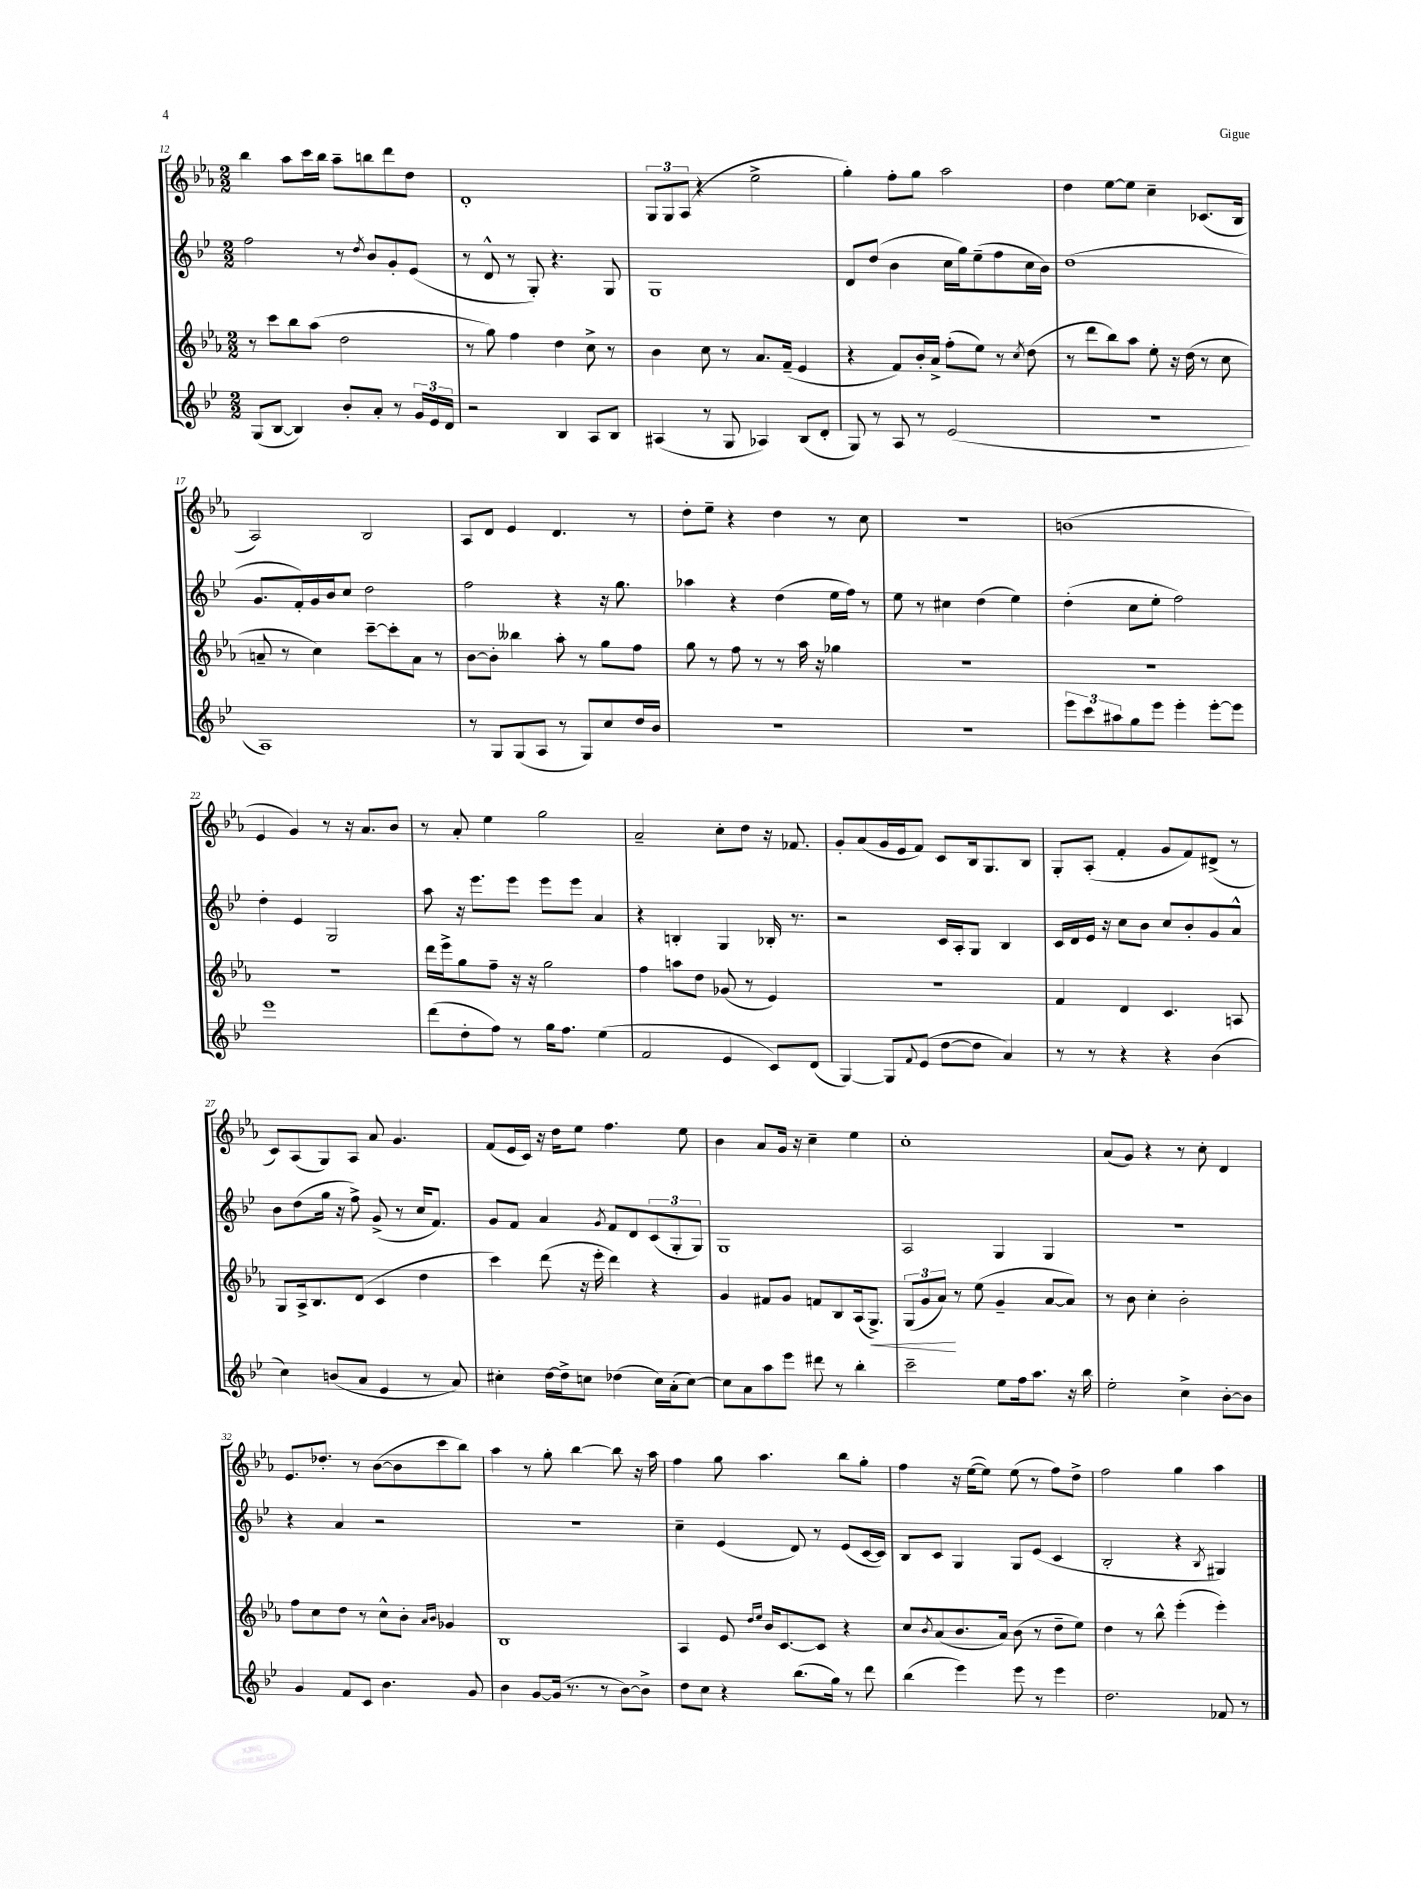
<<
\new StaffGroup <<
\new Staff = "s0" {
    \clef treble \key ees \major \numericTimeSignature \time 2/2
    bes''4 aes''8 c'''16 bes''16 aes''8-- b''8 d'''8 d''8 |
    d'1-. |
    \tuplet 3/2 { g8 g8 aes8( } r4 ees''2-> |
    g''4-.) f''8-. g''8 aes''2 |
    d''4 ees''8~ ees''8 c''4-- ces'8.( bes16 |
    aes2) bes2 |
    aes8 d'8 ees'4 d'4. r8 |
    d''8-. ees''8-- r4 d''4 r8 c''8 |
    r1 |
    b'1( |
    ees'4 g'4) r8 r16 aes'8. bes'8 |
    r8 aes'8-. ees''4 g''2 |
    aes'2-- c''8-. d''8 r16 fes'8. |
    g'8-. aes'8( g'16 ees'16 f'8) c'8 bes16 g8. bes8 |
    g8-. aes8-.( f'4-. g'8 f'8) dis'8->( r8 |
    c'8) aes8( g8) aes8 aes'8 g'4. |
    f'8( ees'16 c'16) r16 d''16 ees''8 f''4. ees''8 |
    bes'4 aes'8 g'16 r16 c''4-- ees''4 |
    c''1-. |
    aes'8( g'8) r4 r8 c''8-. d'4 |
    ees'8. des''8.-. r8 bes'8~( bes'8 c'''8 bes''8) |
    aes''4 r8 g''8-. bes''4~ bes''8 r16 aes''16 |
    f''4 g''8 aes''4. bes''8 g''8-. |
    f''4 r16 ees''16~( ees''8) ees''8( r8 f''8) d''8-> |
    f''2 g''4 aes''4 \bar "|." |
}
\new Staff = "s1" {
    \clef treble \key bes \major \numericTimeSignature \time 2/2
    f''2 r8 \acciaccatura { d''8 } bes'8 g'8-. ees'8( |
    r8 d'8-^ r8 g8-.) r4. g8 |
    g1 |
    d'8 d''8( bes'4 c''16 g''16) ees''8--( f''8 c''16 bes'16) |
    d''1( |
    g'8. f'16-.) g'16 bes'16 c''8 d''2 |
    f''2 r4 r16 g''8. |
    aes''4 r4 d''4( ees''16 f''16) r8 |
    ees''8 r8 cis''4 d''4( ees''4) |
    d''4-.( c''8 ees''8-. f''2) |
    d''4-. ees'4 g2 |
    a''8 r16 ees'''8. ees'''8 ees'''8 ees'''8 a'4 |
    r4 b4-. g4 bes16-. r8. |
    r2 c'16 a16-. g8 bes4 |
    c'16 d'16 ees'16 r16 c''8 bes'8 c''8 bes'8-. g'8 a'8-^ |
    bes'8 d''8( g''16 r16 f''8->) g'8->( r8 c''16 f'8.) |
    g'8 f'8 a'4 \acciaccatura { g'8 } f'8 d'8 \tuplet 3/2 { c'8( g8-. g8) } |
    g1 |
    a2 g4 g4 |
    R1 |
    r4 a'4 r2 |
    R1 |
    c''4-- ees'4( d'8) r8 ees'8( c'16~ c'16) |
    bes8 c'8 g4 g8 ees'8( c'4 |
    bes2-. r4 \acciaccatura { bes8 } gis4) \bar "|." |
}
\new Staff = "s2" {
    \clef treble \key ees \major \numericTimeSignature \time 2/2
    r8 c'''8 bes''8 aes''8( d''2 |
    r8 g''8) f''4 d''4 c''8-> r8 |
    bes'4 c''8 r8 aes'8. f'16--( ees'4 |
    r4 f'8) bes'16-. aes'16-> f''8-.( ees''8) r8 \acciaccatura { c''8 } d''8( |
    r8 d'''8 bes''8) aes''8 ees''8-. r16 d''16( r8 c''8 |
    a'8-- r8 c''4) c'''8~-- c'''8-. a'8 r8 |
    bes'8~ bes'8-. beses''4 aes''8-. r8 g''8 f''8 |
    g''8 r8 f''8 r8 r8 aes''16 r16 ges''4 |
    R1 |
    R1 |
    R1 |
    d'''16 ees'''16-> g''8 f''8-- r16 r16 g''2 |
    f''4 a''8 d''8 ges'8( r8 ees'4) |
    R1 |
    f'4 d'4 c'4. a8 |
    g8 aes16-> bes8. d'8( c'4 d''4 |
    c'''4) d'''8( r16 ees'''16-. d'''4) r4 |
    g'4 fis'8 g'8 f'8 bes8 aes16( g8.->\<) |
    \tuplet 3/2 { g8( g'8 aes'8\!) } r8 ees''8( g'4-- aes'8~ aes'8) |
    r8 bes'8 c''4-. bes'2-. |
    f''8 c''8 d''8 r8 c''8-^ bes'8-. \grace { aes'16 bes'16 } ges'4 |
    bes1 |
    aes4 ees'8 \grace { d''16 ees''16 } bes'16 c'8.~ c'8 r4 |
    c''8 \acciaccatura { bes'8 } aes'8( bes'8. aes'16) bes'8( r8 d''8-- ees''8) |
    d''4 r8 bes''8-^ ees'''4-.( ees'''4-.) \bar "|." |
}
\new Staff = "s3" {
    \clef treble \key bes \major \numericTimeSignature \time 2/2
    g8( bes8~ bes4) bes'8-. a'8-. r8 \tuplet 3/2 { g'16 ees'16 d'16 } |
    r2 bes4 a8 bes8 |
    ais4( r8 g8 aes4) bes8( d'8-. |
    g8) r8 a8 r8 ees'2( |
    r1 |
    a1) |
    r8 g8 g8( a8 r8 g8) c''8 d''16 bes'16 |
    R1 |
    R1 |
    \tuplet 3/2 { ees'''8 c'''8 ais''8 } g''8 ees'''8 ees'''4-. ees'''8~-. ees'''8 |
    ees'''1 |
    d'''8( d''8-. f''8) r8 g''16 f''8. ees''4( |
    f'2 ees'4 c'8) d'8( |
    g4~) g8 \appoggiatura { f'8 } ees'8( d''8~ d''8 a'4) |
    r8 r8 r4 r4 bes'4( |
    c''4) b'8( a'8 ees'4 r8 a'8) |
    cis''4-. d''16~ d''16-> c''8 des''4( c''16) a'16-.( c''8~) |
    c''8 a'8 a''8 ees'''8 dis'''8 r8 bes''4-. |
    c'''2-- ees''8 f''16 a''8. r16 bes''16 |
    ees''2-. c''4-> bes'8~-. bes'8 |
    g'4 f'8 c'8 bes'4. g'8 |
    bes'4 g'8~ g'16( r8. r8 bes'8~) bes'8-> |
    d''8 c''8 r4 bes''8.( g''16) r8 d'''8 |
    bes''4( ees'''4) ees'''8 r8 ees'''4 |
    d''2. fes'8 r8 \bar "|." |
}
>>
>>
\layout { \context { \Score currentBarNumber = #12 } }
